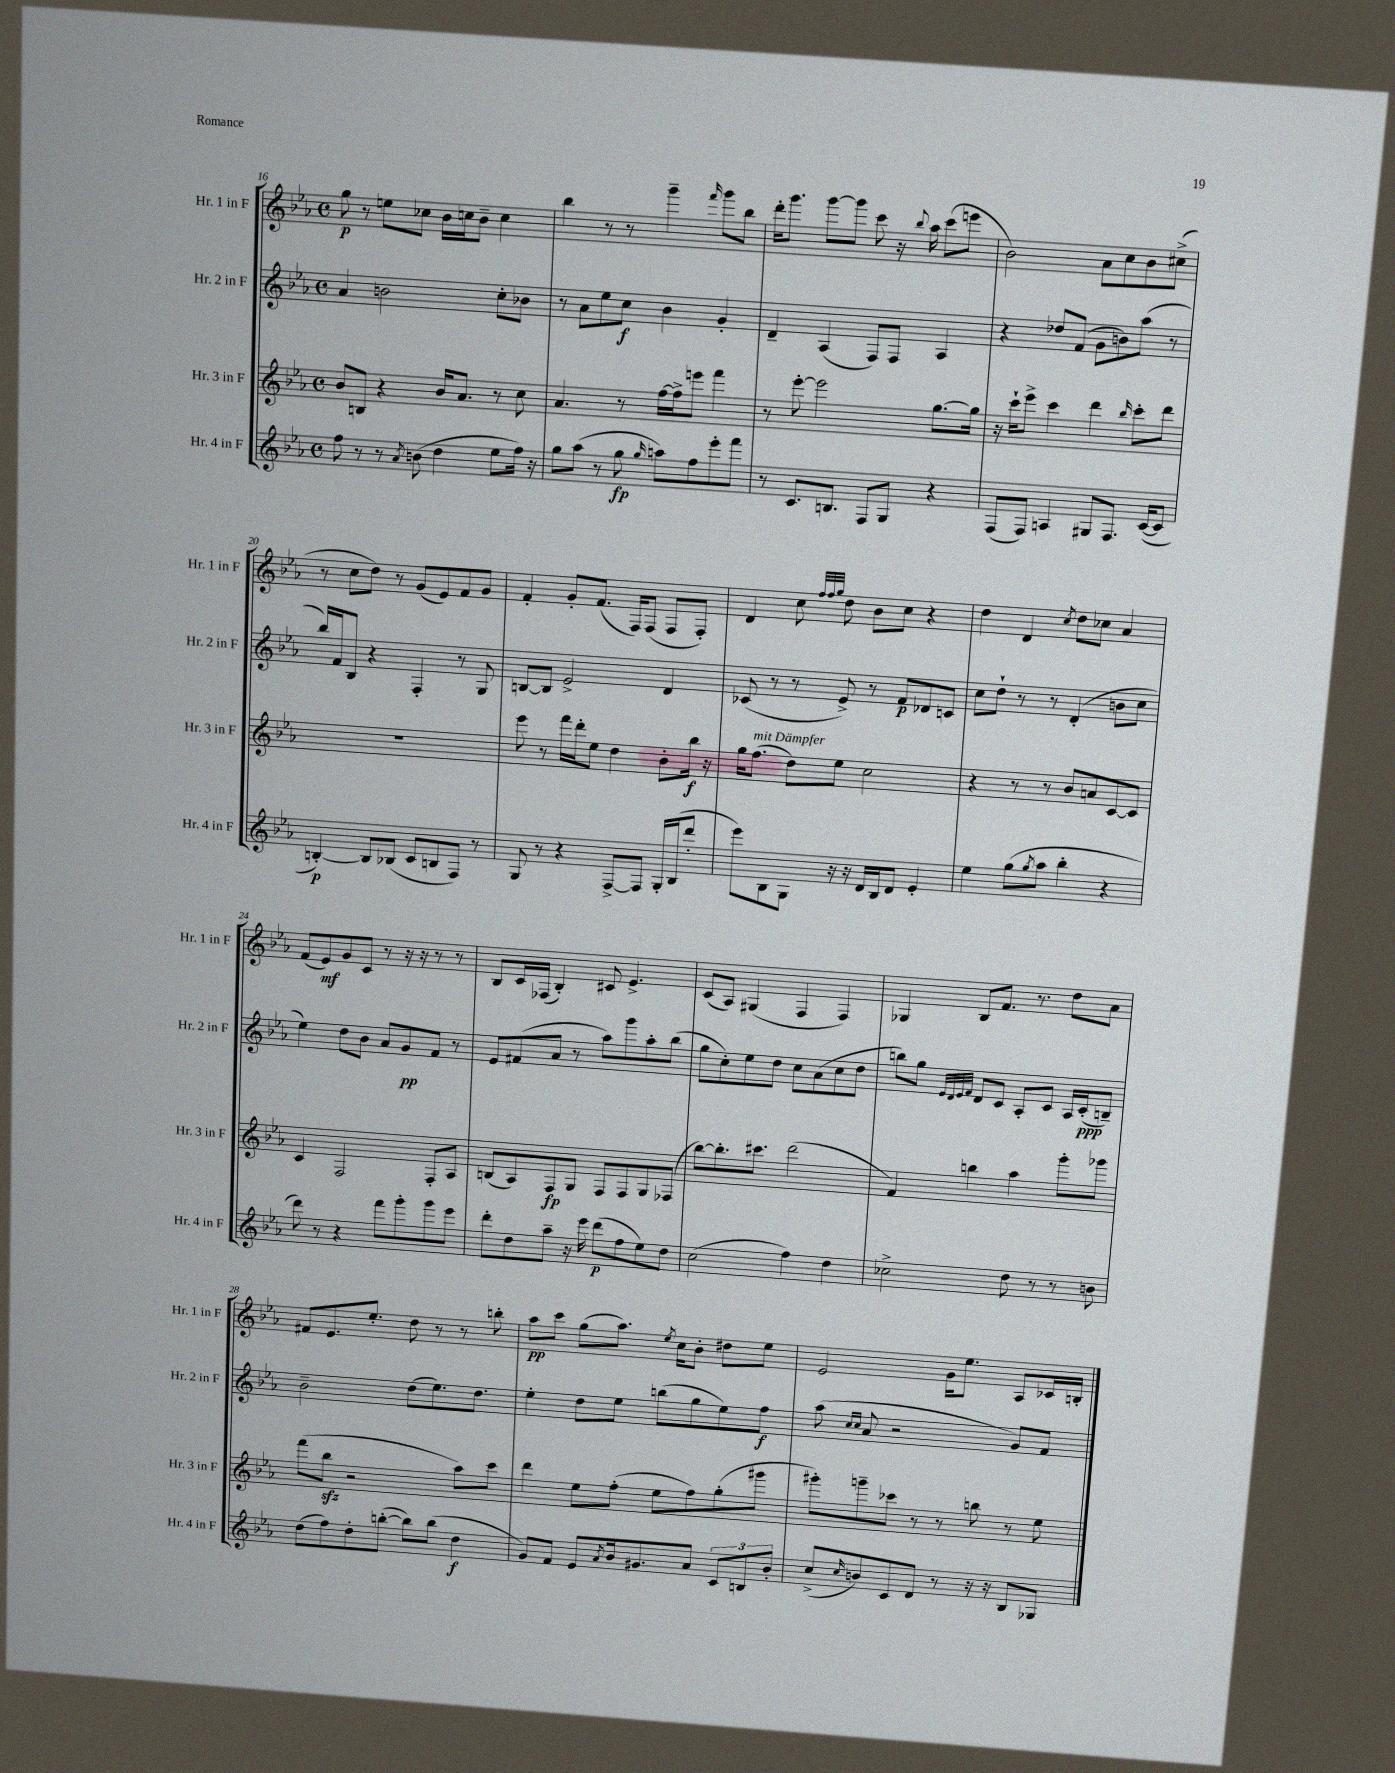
<<
\new StaffGroup <<
\new Staff = "s0" \with { instrumentName = "Hr. 1 in F" shortInstrumentName = "Hr. 1 in F" } {
    \clef treble \key ees \major \defaultTimeSignature \time 4/4
    g''8\p r8 e''8 ces''8 bes'16 c''16 bes'8-- c''4 |
    bes''4 r8 r8 g'''4-- \grace { f'''16 } g'''8 bes''8 |
    d'''16-. g'''8. g'''8~ g'''8 c'''8 r16 \appoggiatura { bes''8 } aes''16 c'''8( e'''8 |
    bes'2) aes'8 c''8 bes'8 cis''8->( |
    r8 c''8 d''8) r8 g'8( ees'8) f'8 g'8 |
    f'4-. g'8-. f'8.( f16) f8( f8 f8-.) |
    d'4 c''8 \grace { f''32 f''32 g''32 } d''8 bes'8 c''8 r4 |
    d''4 d'4 \acciaccatura { c''8 } d''8 ces''8 aes'4 |
    f'8( ees'8\mf) g'8 c'8 r8 r16 r16 r8 r8 |
    bes8 c'16 fes16( bes4-.) cis'8 ees'4.-> |
    c'8( aes8) gis4( f4 f4) |
    ges4 bes8 f'8. r8. d''8 aes'8 |
    fis'8 ees'8. ees''8.-. d''8 r8 r8 b''8-. |
    aes''8\pp c'''8 g''8( aes''8.) \acciaccatura { ees''8 } c''16 bes'8-. dis''8 ees''8 |
    ees'2 g'16 ees''8. aes8 ces'16 b16-. \bar "|." |
}
\new Staff = "s1" \with { instrumentName = "Hr. 2 in F" shortInstrumentName = "Hr. 2 in F" } {
    \clef treble \key ees \major \defaultTimeSignature \time 4/4
    aes'4 b'2 c''8-. bes'8 |
    r8 aes'8 ees''8 c''8\f bes'4 g'4-. |
    d'4-- aes4( f8) f8 aes4 |
    r4 des''8 f'8( g'8 b'8) aes''8( r8 |
    bes''16) f'16 bes8 r4 f4-. r8 g8 |
    b8~ b8 ees'2-> d'4 |
    ces'8( r8 r8 ees'8->) r8 f'8\p des'8 c'8 |
    c''8 d''8-! r8 r8 d'4-.( b'8 c''8 |
    ees''4) d''8 bes'8 aes'8 g'8\pp f'8 r8 |
    ees'8 fis'8( aes'8 r8 aes''8) g'''8 aes''8-. bes''8( |
    g''8 c''8-.) ees''8 d''8 c''8 aes'8( c''8 d''8 |
    b''8) g''8 \grace { ees'32 d'32 ees'32 f'32 } d'8 c'8 aes8-. c'8 aes16 c'16-.\ppp( b8--) |
    bes'2-- d''8( ees''8.) d''8. |
    ees''4-. d''8 ees''8 b''8( g''8 ees''8) f''8\f |
    aes''8( \grace { c''16 c''16 } aes'8 r2 g'8) f'8 \bar "|." |
}
\new Staff = "s2" \with { instrumentName = "Hr. 3 in F" shortInstrumentName = "Hr. 3 in F" } {
    \clef treble \key ees \major \defaultTimeSignature \time 4/4
    bes'8 b8 r4 bes'16 aes'8. r8 c''8 |
    aes'4. r8 f''16~ f''16-> e'''8 f'''4 |
    r8 ees'''8~-. ees'''2 g''8.~ g''16 |
    r16 c'''16-! ees'''8-> c'''4 d'''4 \grace { bes''16 } c'''8-. d'''8 |
    R1 |
    ees'''8 r8 f'''16 d'''16-. ees''8 d''4 bes'8-. bes''16\f r16 |
    g''16 f''8.^\markup { \italic "mit Dämpfer" }( d''8) ees''8 c''2 |
    r4 r8 r8 bes'8 a'8 c'8~ c'8 |
    c'4 f2 f8-. aes8 |
    b8( aes8) f8\fp g8 f8 f8 g8 fes8( |
    bes''8~) bes''8.-. cis'''8. d'''2( |
    f'4) b''4 aes''4 g'''8-. ges'''8 |
    f'''8( bes''8\sfz r2 aes''8) c'''8 |
    d'''4 ees''8 f''8-.( ees''8 f''8) g''8-.( gis'''8 |
    gis'''8-.) g'''8-- ces'''8 r8 r8 b''8 r8 ees''8 \bar "|." |
}
\new Staff = "s3" \with { instrumentName = "Hr. 4 in F" shortInstrumentName = "Hr. 4 in F" } {
    \clef treble \key ees \major \defaultTimeSignature \time 4/4
    f''8 r8 r8 \acciaccatura { aes'8 } b'8( d''4 ees''8 f''16) r16 |
    g''8 aes''8( r8 g''8\fp \grace { g''16 } a''8) f''8 ees'''8-. f'''8 |
    r8 c'8. b8. f8 g8 r4 |
    f8( f8) a4 gis8 f8. c'16~( c'8 |
    b4~-.\p) b8 bes8( c'8 b8 f8) r8 |
    g8 r8 r4 f8~-> f8 g16-. bes16( d'''8-. |
    ees'''8) bes8 g8 r16 r16 d'16 bes16 d'8 ees'4-. |
    ees''4 g''8( \acciaccatura { g''8 } aes''8 bes''4-. r4 |
    d'''8) r8 r4 f'''8 g'''8-. g'''8 ees'''8 |
    d'''8-. d''8 aes''8-- r16 ees'''16 d'''8\p( f''8 ees''8) d''8 |
    c''2( f''4) d''4 |
    ces''2-> d''8 r8 r8 b'8 |
    d''8( f''8) d''8-. b''8~-.( b''8) b''8( d''4\f |
    g'8) f'8 ees'8 \acciaccatura { aes'8 } bes'16 gis'8. aes'8 \tuplet 3/2 { c'8 b8 bes'8-. } |
    c''8->( \grace { c''16 } b'8) c'8 d'8 r8 r16 r16 bes8 ges8 \bar "|." |
}
>>
>>
\layout { \context { \Score currentBarNumber = #16 } }
